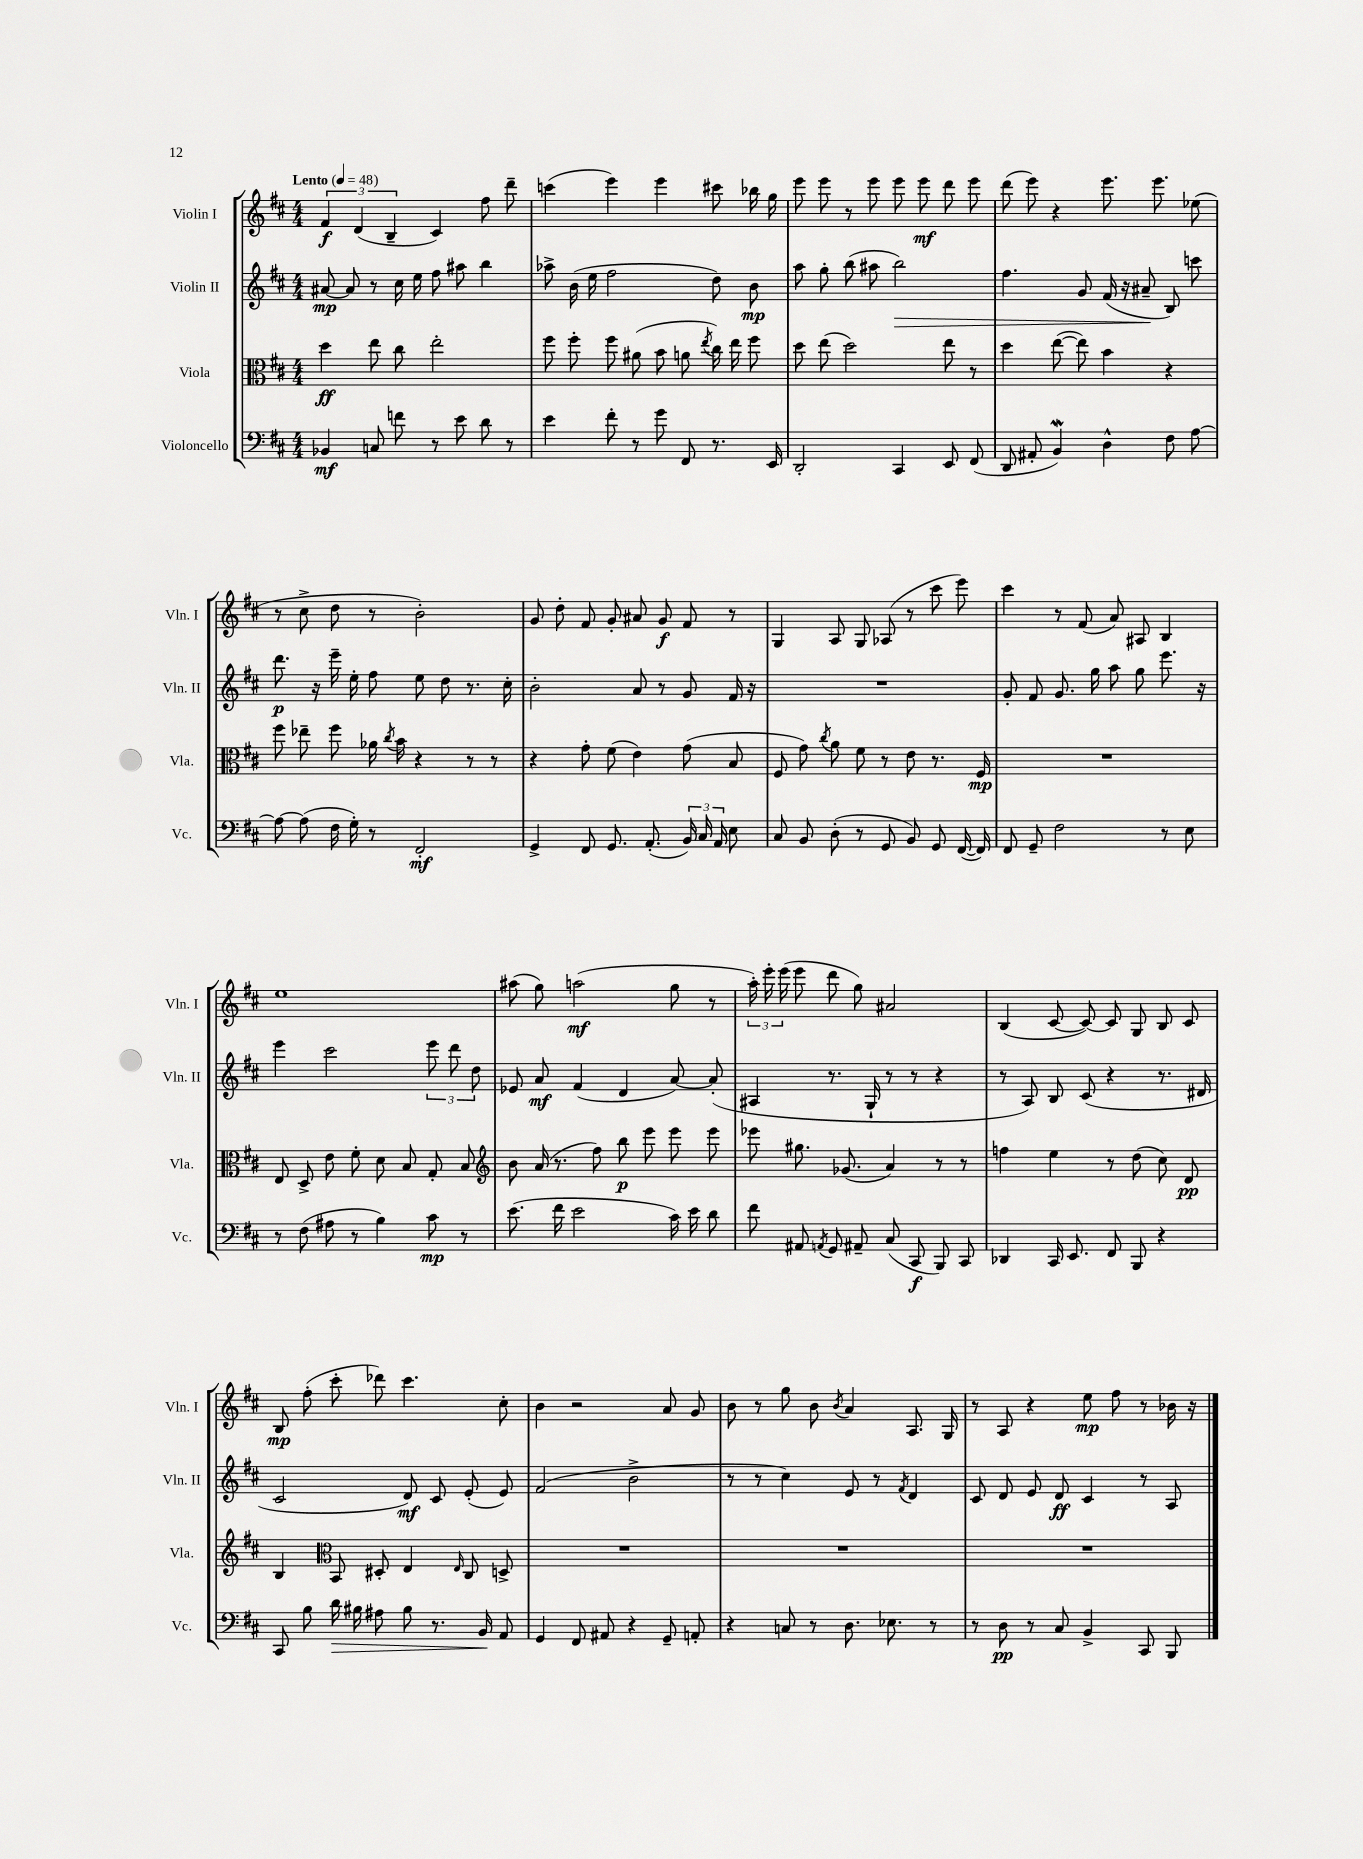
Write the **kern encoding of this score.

**kern	**kern	**kern	**kern
*staff4	*staff3	*staff2	*staff1
*clefF4	*clefC3	*clefG2	*clefG2
*k[f#c#]	*k[f#c#]	*k[f#c#]	*k[f#c#]
*M4/4	*M4/4	*M4/4	*M4/4
*MM48	*MM48	*MM48	*MM48
4BB-	4dd	[8a#	6f#
.	.	8a#]	.
.	.	.	(6d
8C	8ee	8r	.
.	.	.	6B~
8f	8cc#	16cc#	.
.	.	16ee	.
8r	2ee'	8ff#	4c#)
8e	.	8aa#	.
8d	.	4bb	8ff#
8r	.	.	8ddd~
=	=	=	=
4e	8ff#	8aa-^	(4ccc
.	8ff#'	(16b	.
.	.	16ee	.
8f#'	8ff#	2ff#	4eee)
8r	(8a#	.	.
8g	8b	.	4eee
8FF#	8a	.	.
.	8qee	.	.
8.r	16cc#)	8dd)	8ccc#
.	16ee	.	.
.	8ff#	8b	16bb-
16EE	.	.	16gg
=	=	=	=
2DD'	8dd	8aa	8eee
.	(8ee	8gg'	8eee
.	2dd)	(8bb	8r
.	.	8aa#	8eee
4CC#	.	2bb)	8eee
.	.	.	8eee
8EE	8ee	.	8ddd
(8FF#	8r	.	8eee
=	=	=	=
8DD	4dd	4.ff#	(8ddd
8AA#'	.	.	8eee)
4BB)	([8ee	.	4r
.	8ee])	8g	.
4D^^	4b	(16f#	8.eee
.	.	16r	.
.	.	8a#~	.
.	.	.	8.eee
8F#	4r	8B)	.
[8A	.	8ccc	(8ee-
=	=	=	=
8A_	8ff#	8.ddd	8r
(8A]	8ee-~	.	8cc#^
.	.	16r	.
16F#	8ff#	16eee~	8dd
16G')	.	16ee'	.
8r	16a-	8ff#	8r
.	8qcc#	.	.
.	16b	.	.
2FF#'	4r	8ee	2b')
.	.	8dd	.
.	8r	8.r	.
.	8r	.	.
.	.	16cc#'	.
=	=	=	=
4GG^	4r	2b'	8g
.	.	.	8dd'
8FF#	8g'	.	8f#
8.GG	(8f#	.	8g'
.	4e)	8a	8a#
(8.AA'	.	.	.
.	.	8r	8g
24BB)	(8g	8g	8f#
24C#	.	.	.
24AA	.	.	.
8E	8B	16f#	8r
.	.	16r	.
=	=	=	=
8C#	8F#	1r	4G
8BB	8g)	.	.
.	8qcc#	.	.
(8D'	8a	.	8A
8r	8f#	.	8G
8GG	8r	.	(8A-
8BB)	8e	.	8r
8GG	8.r	.	8ccc#
([16FF#	.	.	8eee)
16FF#])	16F#	.	.
=	=	=	=
8FF#	1r	8g'	4ccc#
8GG~	.	8f#	.
2F#	.	8.g	8r
.	.	.	(8f#
.	.	16gg	.
.	.	8aa	8a)
.	.	8gg	8A#
8r	.	8.eee	4B
8E	.	.	.
.	.	16r	.
=	=	=	=
8r	8E	4eee	1ee
(8F#	8D^	.	.
8A#	8e	2ccc#	.
8r	8f#'	.	.
4B)	8d	.	.
.	8B	.	.
8c#	8G'	12eee	.
.	.	12ddd	.
8r	8B	.	.
.	.	12dd	.
=	=	=	=
*	*clefG2	*	*
(8.e	8b	8e-	(8aa#
.	(16a	8a	8gg)
16f#	8.r	.	.
2e	.	(4f#	(2aa
.	8ff#)	.	.
.	8bb	4d	.
.	8eee	.	.
16c#)	8eee	[8a)	8gg
16e	.	.	.
8d	8eee	(8a']	8r
=	=	=	=
8f#	8eee-	4A#	24aa')
.	.	.	24eee'
.	.	.	(24eee
8AA#	8.gg#	.	8eee
8qAA	.	.	.
8GG	.	8.r	8ddd
.	(8.g-	.	.
8AA#~	.	.	8gg)
.	.	16G`	.
(8C#	4a)	8r	2a#
8CC#	.	8r	.
8BBB)	8r	4r	.
8CC#	8r	.	.
=	=	=	=
4DD-	4ff	8r	(4B
.	.	8A)	.
16CC#	4ee	8B	[8c#
8.EE	.	.	.
.	.	(8c#	8c#_)
8FF#	8r	4r	8c#]
8BBB	(8dd	.	8G
4r	8cc#)	8.r	8B
.	8d	.	8c#
.	.	16d#	.
=	=	=	=
8CC#	4B	2c#	8B
8B	.	.	(8ff#'
*	*clefC3	*	*
16d	8BB	.	8ccc#'
16B#	.	.	.
8A#	8D#'	.	8ddd-)
8B#	4E	8d)	4.ccc#
8.r	.	8c#	.
.	16qqE	.	.
.	8C#	(8e'	.
16BB	.	.	.
8AA	8D^	8e)	8cc#'
=	=	=	=
4GG	1r	(2f#	4b
8FF#	.	.	2r
8AA#	.	.	.
4r	.	2b^	.
8GG~	.	.	8a
8AA'	.	.	8g
=	=	=	=
4r	1r	8r	8b
.	.	8r	8r
8C	.	4cc#)	8gg
8r	.	.	8b
.	.	.	8qb
8.D	.	8e	4a
.	.	8r	.
8.E-	.	.	.
.	.	8qf#	.
.	.	4d	8.A
8r	.	.	.
.	.	.	16G
=	=	=	=
8r	1r	8c#	8r
8D	.	8d	8A
8r	.	8e	4r
8C#	.	8d	.
4BB^	.	4c#	8ee
.	.	.	8ff#
8CC#	.	8r	8r
8BBB	.	8A	16b-
.	.	.	16r
==	==	==	==
*-	*-	*-	*-
